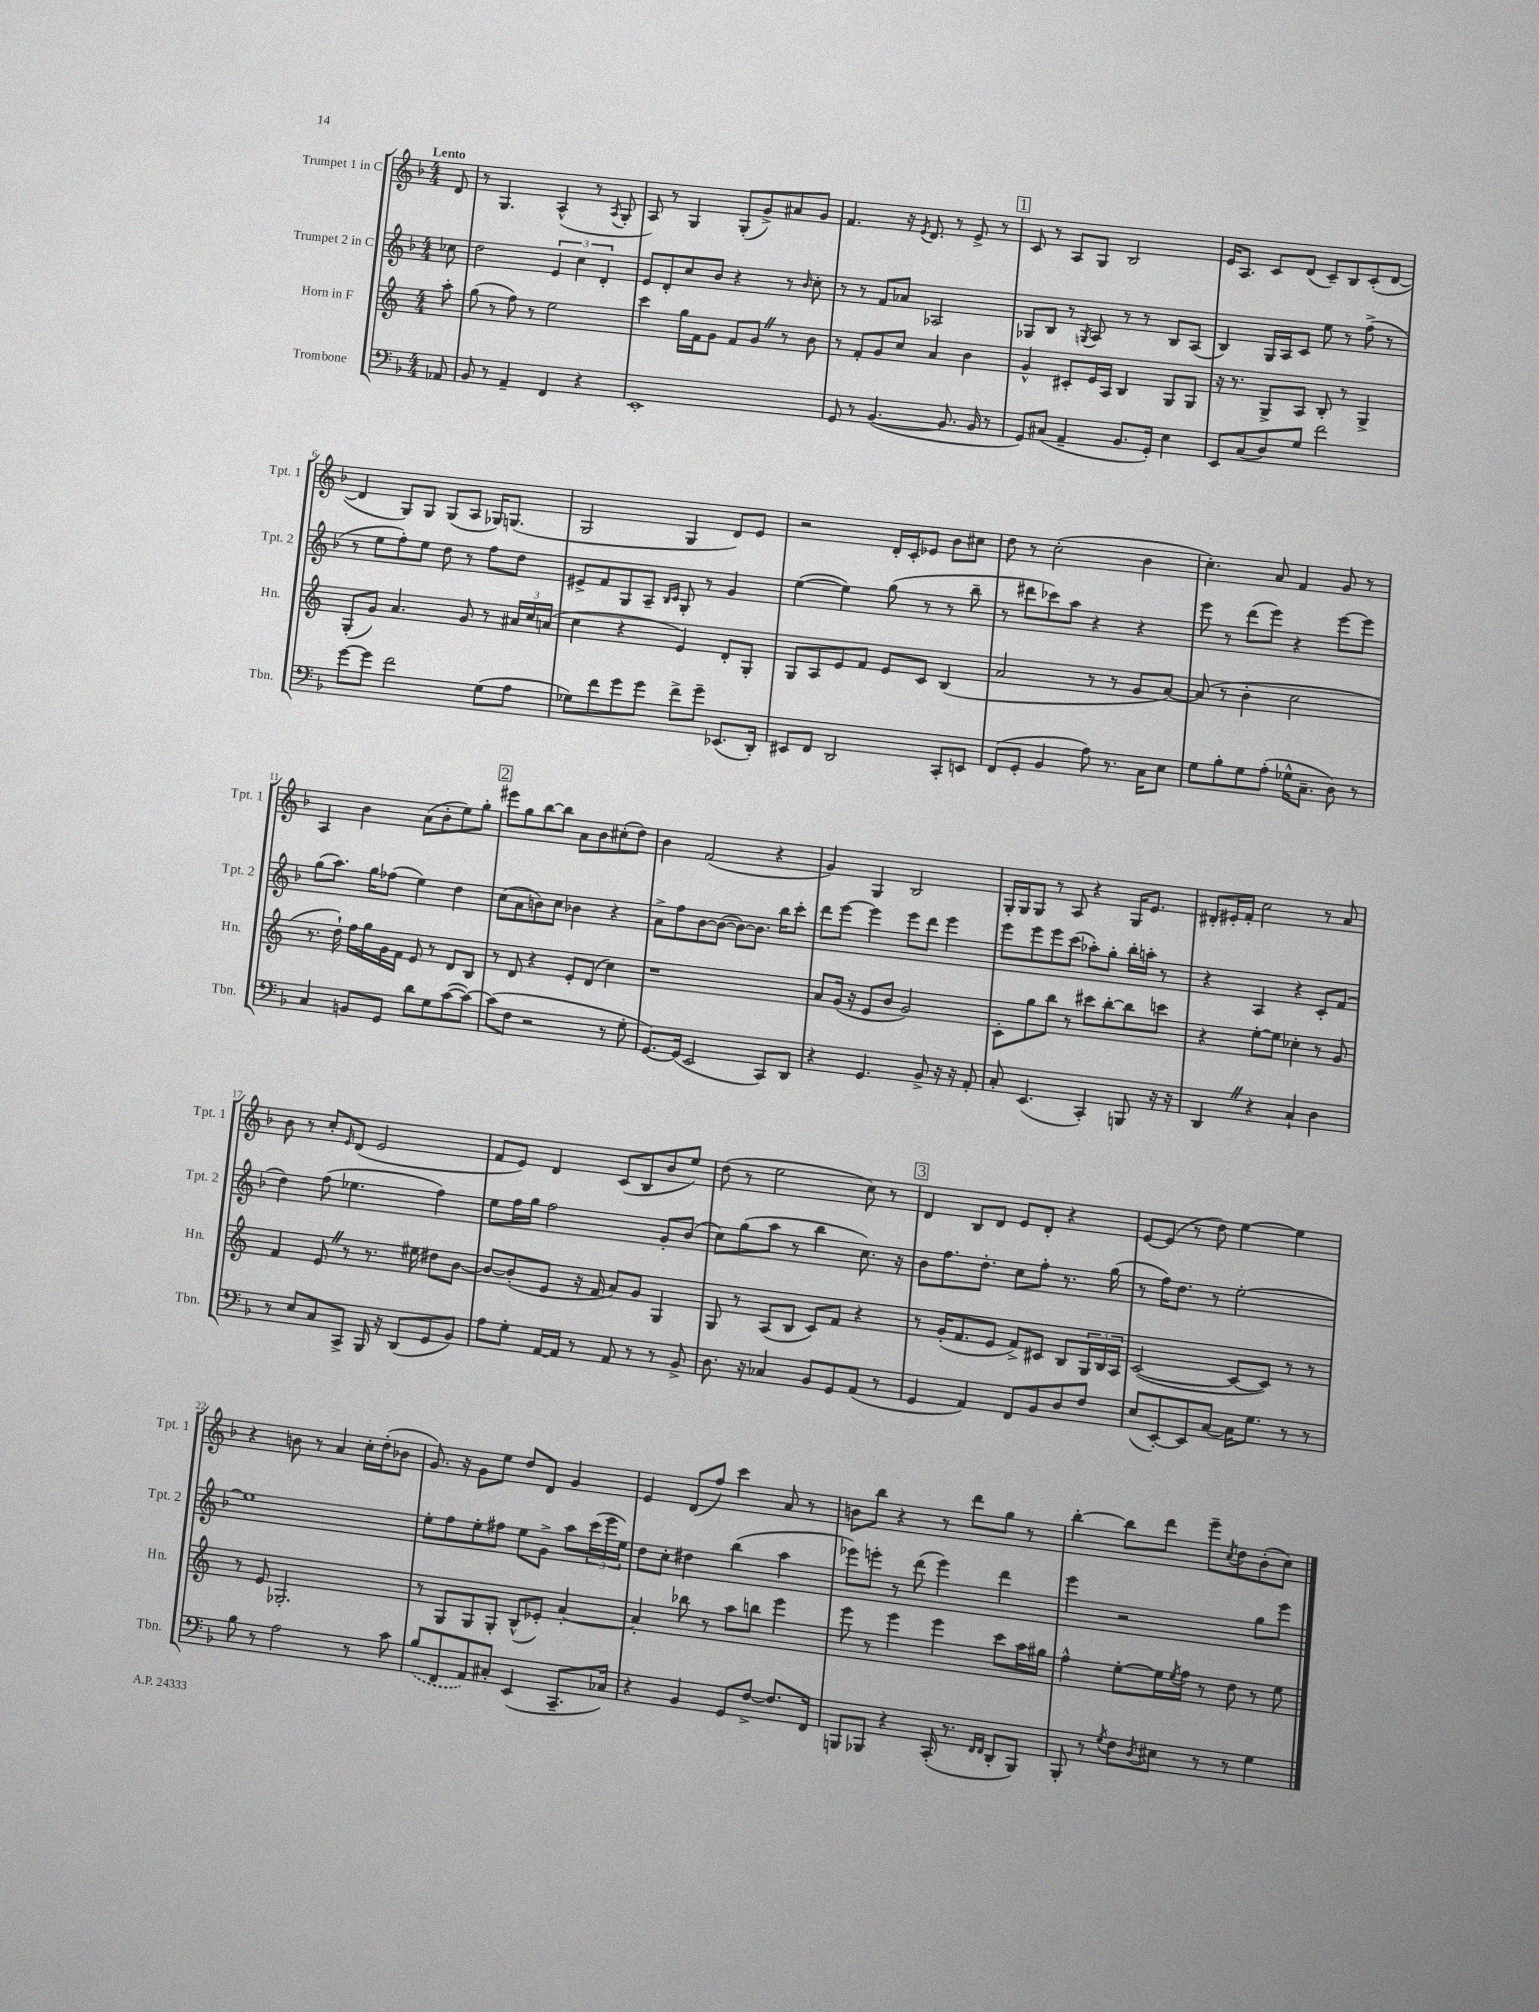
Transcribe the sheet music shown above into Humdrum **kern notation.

**kern	**kern	**kern	**kern
*staff4	*staff3	*staff2	*staff1
*clefF4	*clefG2	*clefG2	*clefG2
*k[b-]	*k[]	*k[b-]	*k[b-]
*M4/4	*M4/4	*M4/4	*M4/4
8AA-/	8aa'\	8cc-\	8d/
=	=	=	=
8BB-/	(8gg\	2dd\	8r
8r	8r	.	4.G/
4AA~/	8ff\)	.	.
.	8r	.	.
4FF/	2ee\	6e/	(4A^^/
.	.	6cc\	.
4r	.	.	8r
.	.	6d'/	.
.	.	.	8qA/
.	.	.	8G'/
=	=	=	=
1EE'	4ccc\	8e/L	8A/)
.	.	8d'/	8r
.	16gg\LL	8cc/	4G/
.	16f\J	.	.
.	8g\J	8b-/J	.
.	8f/L	4r	(8G'/L
.	8g/J	.	8g^/)
.	8r	8r	8a#/
.	.	16qqb-/	.
.	8b\	8cc'\	8g/J
=	=	=	=
8GG/	8r	8r	4.f/
8r	8f'/L	8r	.
([4.BB-/	8g/	8f/L	.
.	8cc/J	8a-/J	16r
.	.	.	8qe/
.	.	.	8.d/
.	4a/	2A-/	.
8.BB-/]	.	.	8r
.	4b\	.	8e^/
16BB-/	.	.	.
8r	.	.	8r
=	=	=	=
8GG/L)	4g^^/	8G-/L	8c/
(8C#/J	.	8B-/J	8r
4AA~/	8c#'/L	8r	8A/L
.	.	8qG/	.
.	16e/L	8A/	8G/J
.	16A/JJ	.	.
8.BB-/L	4B/	8r	2B-/
.	.	8r	.
16GG'/Jk)	.	.	.
4E\	8G/L	8B-/L	.
.	8G/J	(8A/J	.
=	=	=	=
8EE/L	16r	4B-/)	16e/LK
.	8.r	.	8.A/J
(8C/	.	.	.
8D/)	8G^/L	16G/LL	8c/L
.	.	16A/J	.
8G/J	8A/J	8c/J	(8d/J
2f\	8B'/	8ee\	8c~/L)
.	8r	8r	8B-/
.	4G^/	(8ff^\	(8c'/
.	.	8r	[8d/J
=	=	=	=
[8g\L	(8G'/L	8r	4d/]
8g\]J	8g/J)	8ee\L	.
2f\	4.a/	8ff'\)	8G/L)
.	.	8ee\J	8G/J
.	.	8dd\	(8G/L
.	8g/	8r	8A/J
(8G\L	8r	8ff\L	16G-/LK)
.	.	.	(8.G/J
8A\J	24a#/LL	8dd\J	.
.	24cc/	.	.
.	(24a/JJ	.	.
=	=	=	=
8G-\L)	4cc\	8e#^/L	2G/
8f\	.	8f/	.
8g\	4r	8G/	.
8g\J	.	8A~/J	.
.	.	16qqB-/LL	.
.	.	16qqc/JJ	.
8f^\L	4e/)	8G'/	4G/
8g~\J	.	8r	.
(8.EE-/L	8d'/L	4g/	8d/L)
.	8G'/J	.	8e/J
16DD'/Jk)	.	.	.
=	=	=	=
8EE#/L	8G/L	([4ee\	2r
8FF/J	8A/	.	.
2DD/	8e/	4ee\])	.
.	8f/J	.	.
.	8e/L	(8gg\	16d'/LL
.	.	.	16c'/J
.	8c/J	8r	8e-/J
8CC'/L	(4B/	8r	8b-\L
8EE/J	.	8bb-~\	8cc#\J
=	=	=	=
(8FF/L	2a/	8r	8dd\
8GG'/J	.	8ddd#\L	8r
4BB-/	.	8ccc-\)	(2cc'\
.	.	8aa\J	.
8A\)	8r	4r	.
8.r	8r	.	.
.	8g/L	4r	4b-\
16C\LK	.	.	.
8E\J	[8a/J)	.	.
=	=	=	=
8G\L	(8a/]	8eee\	4.cc'\)
8B-'\	8r	8r	.
8G\	4b'\	(8ddd\L	.
(8A'\J	.	8eee\J)	8a/
16G-^^\LK	2cc\	4r	4f/
8.C~\J	.	.	.
8D\)	.	[8eee\L	8g/
8r	.	8eee\]J	8r
=	=	=	=
4C/	8.r	(8gg\L	4A/
.	.	8.aa\J)	.
.	16dd`\)	.	.
8BB/L	16ff\LL	.	4b-\
.	16gg\	16gg\LK	.
8GG/J	16g\	(8ff-\J	.
.	16f\JJ	.	.
8d\L	8e/	4ee\)	(8a\L
8G\	8r	.	8b-'\
([8c\	8d/L	4dd\	8ee\)
8c\_J)	8B/J	.	8gg'\J
=	=	=	=
(8c\]L	8r	(8cc\L	8eee#\L
8F\J	8d/	8a\	8gg\
2r	4r	8b\)	[8bb-\
.	.	8cc\J	8bb-\]J
.	8e'/L	4b-\	8a\L
.	(8d/J	.	8b-\
8r	4cc\)	4r	(8cc#'\
8G'\	.	.	8dd\J)
=	=	=	=
[8.GG/L)	1r	8a^\L	4b-\
.	.	8ff\	.
(16GG/]Jk	.	.	.
2EE/	.	[8b-\	(2f/
.	.	(8b-\_J	.
.	.	8b-\_L)	.
.	.	8.b-\]J	.
8CC/L)	.	.	4r
.	.	16bb-\LK	.
8DD/J	.	8ccc'\J	.
=	=	=	=
4r	8a/L	8ddd\L	4g/)
.	(16g/Jk	[8eee\J	.
.	16r	.	.
4.GG/	8e/L	4eee\]	4G/
.	8b/J	.	.
.	2g/)	8eee\L	2B-/
8BB-^/	.	8ddd\J	.
16r	.	4eee\	.
16r	.	.	.
8AA'/	.	.	.
=	=	=	=
8C'/	8c'\L	8eee\L	16G'/LL
.	.	.	16G/J
(4.EE/	8gg\	8eee\	8G/J
.	8bb\J	8eee\	8r
.	8r	(8ccc\J	8A/
4CC'/)	8ccc#\L	8aa-'\L)	4r
.	[8bb'\	8gg'\J	.
8BBB/	8bb\]	16bb-'\LL	16G/LK
.	.	16aa'\JJ	8.e/J
16r	8ccc\J	8r	.
16r	.	.	.
=	=	=	=
4DD/	4r	4r	8d#'/L
.	.	.	16e#'/L
.	.	.	16f'/JJ
4r	[8ee'\L	4A/	2cc\
.	8ee\]J	.	.
4C`/	4cc-'\	4r	.
4D\	8r	8c'/L	8r
.	8g/	(8f/J	8a/
=	=	=	=
8r	4f/	4dd\)	8b-\
8E/L	.	.	8r
8C/	8e/	(8ff\	8cc'/L
.	.	.	16qqe/
8CC^/J	8r	4.ee-\	(8d/J
16BBB-/	8.r	.	2e/
16r	.	.	.
(8DD/L	.	.	.
.	16ee#\	.	.
8GG/	8dd#\L	4ff\)	.
8BB-/J)	[8b\J	.	.
=	=	=	=
8A\L	8b/_L	8ee\L	8f/L
8G'\J	(8b'/]	16ff\L	8e/J)
.	.	16gg\JJ	.
[16AA/LL	8e/J	2ff\	4d/
16AA/]JJ	.	.	.
8r	16r	.	.
.	16f/	.	.
8AA/	8a/L)	.	(8c/L
8r	8g/J	.	8B-/
8r	4G/	8g'/L	8b-/
8BB-^/	.	(8b-/J	8ee/J)
=	=	=	=
8.D\	8G/	8cc\L)	(8dd\
.	8r	(8gg\	8r
16r	.	.	.
4C-/	(8A/L	8aa\J	2ee\
.	8B/J	8r	.
8BB-/L	8c/L)	4bb-\	.
8GG/	8f/J	.	.
(8AA/J	4r	8.cc\)	8cc\)
8r	.	.	8r
.	.	16r	.
=	=	=	=
4GG/	8r	8b-\L	4d/
.	(16g'/LK	8.ff\	.
.	8.f/	.	.
4AA/)	.	.	8B-/L
.	.	8.dd'\J	.
.	8e/J	.	8d/J
8FF/L	8f^/L)	8cc\L	8e/L
8BB-/	8c#/J	8ff'\J	8d'/J
8D/	8B/L	8.r	4r
8F/J	24G/L	.	.
.	24B/	.	.
.	.	(16gg\	.
.	24A/JJ	.	.
=	=	=	=
(8E/L	([2c/	8r	[8e/L
[8EE'/)	.	16ff\LK)	(8e/]J
.	.	8.dd\J	.
8EE/]	.	.	8r
[8C/J	.	8r	8dd\)
16C\]LK	8c/_L	[2ee'\	[4ee\
8.G\J	.	.	.
.	8c/]J)	.	.
8r	8r	.	4ee\]
8r	8r	.	.
=	=	=	=
8B-\	8r	1ee]	4r
8r	8e/	.	.
2A\	2.G-'/	.	8b\
.	.	.	8r
.	.	.	4a/
8r	.	.	16cc'\LL
.	.	.	(16dd'\J
8c\	.	.	8b-\J
=	=	=	=
(8B-/L	8r	8ee'\L	8.g/)
8FF/	8G/L	8ff\	.
.	.	.	16r
8AA/)	8G/	8ee'\	8g\L
8C#'/J	8G'/J	8ff#\J	8ee\J
(4EE/	(8B^^/L	8ee\L	8dd/L
.	8e-'/J)	8g^\J	8d/J
8.CC~/L	[4a'/	8aa\L	4g/
.	.	(24ccc\L	.
.	.	24eee\	.
16C-/Jk)	.	.	.
.	.	24ee\JJ)	.
=	=	=	=
4r	4a'/]	8dd\L	4e/
.	.	8cc'\J	.
4BB-/	8bb-\	4dd#\	(8d/L
.	8r	.	8ff/J)
8GG/L	8aa\L	(4bb-\	4ccc\
[8F^/J	8bb\J	.	.
8.F/]L	4eee\	4aa\	8a/
.	.	.	8r
16FF/Jk	.	.	.
=	=	=	=
8BBB/L	8eee\	8eee-\L)	8b\L
8BBB-/J	8r	8eee'\J	8bb-\J
4r	4eee\	8r	4r
.	.	(8ddd\	.
(16CC'/	4eee\	4eee\)	8r
8.r	.	.	.
.	.	.	8ddd\L
16qqFF/LL	.	.	.
16qqFF/JJ	.	.	.
8DD'/L	8ccc\L	4ddd\	8gg\J
8BBB-/J)	16aa\L	.	8r
.	16gg#\JJ	.	.
=	=	=	=
8BBB-'/	4ff^^\	4eee\	[4bb-'\
8r	.	.	.
8qG/	.	.	.
8F\L	[8ee'\L	2r	8bb-\]L
8qD/	.	.	.
8E#\J	16ee\]L	.	8ddd\J
.	8qee/	.	.
.	16ff\JJ	.	.
8r	8r	.	8eee~\L
.	.	.	8qcc/
8r	8dd\	.	8dd\
4G\	8r	8gg\L	(8b-'\
.	8ee\	8eee\J	8cc\J)
==	==	==	==
*-	*-	*-	*-
